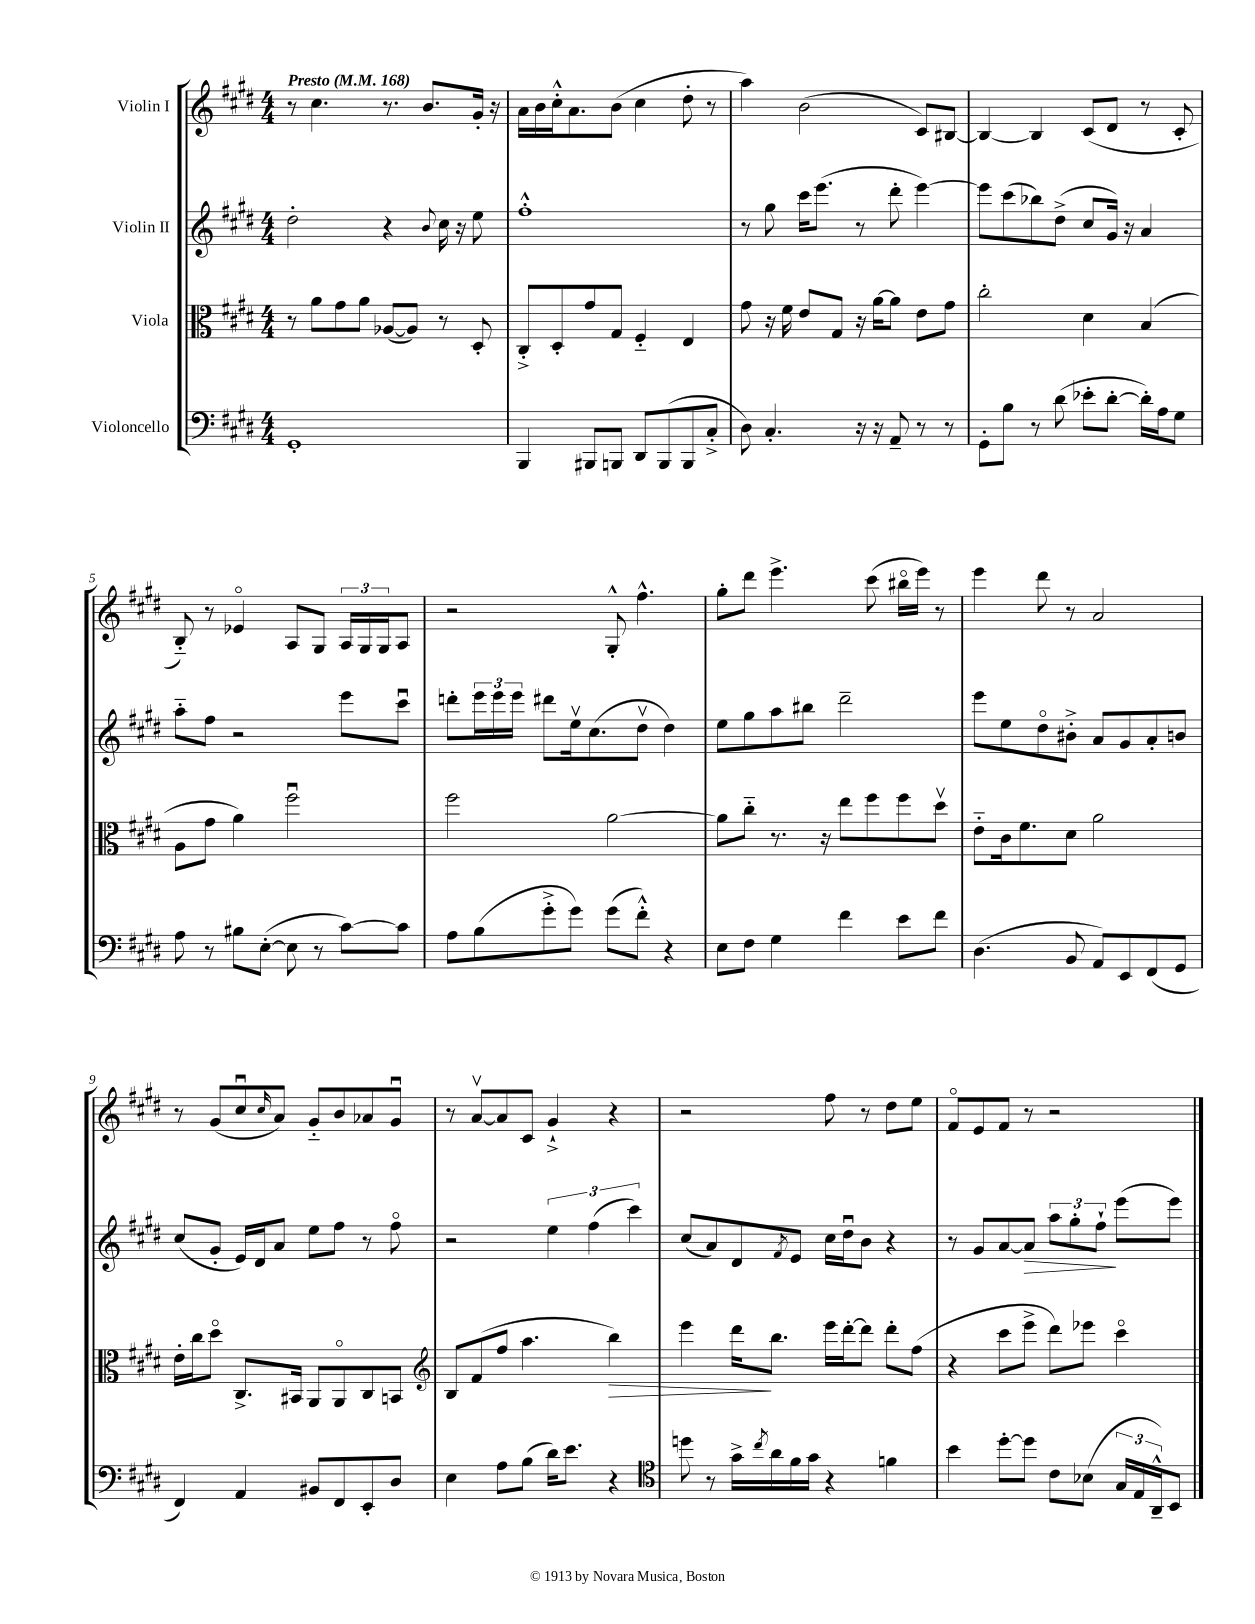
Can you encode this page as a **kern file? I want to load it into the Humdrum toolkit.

**kern	**kern	**kern	**kern
*staff4	*staff3	*staff2	*staff1
*clefF4	*clefC3	*clefG2	*clefG2
*k[f#c#g#d#]	*k[f#c#g#d#]	*k[f#c#g#d#]	*k[f#c#g#d#]
*M4/4	*M4/4	*M4/4	*M4/4
*MM168	*MM168	*MM168	*MM168
1GG#'	8r	2dd#'	8r
.	8a	.	4.cc#
.	8g#	.	.
.	8a	.	.
.	([8A-	4r	8.r
.	8A-])	.	.
.	.	.	8.b
.	.	8qqb	.
.	8r	16cc#	.
.	.	16r	.
.	8D#'	8ee	16g#'
.	.	.	16r
=	=	=	=
4BBB	8C#'^	1ff#'^^	16a
.	.	.	16b
.	8D#'	.	16cc#'^^
.	.	.	8.a
8BBB#	8g#	.	.
8BBB	8G#	.	(8b
8DD#	4F#'~	.	4cc#
(8BBB	.	.	.
8BBB	4E	.	8dd#'
8C#'^	.	.	8r
=	=	=	=
8D#)	8g#	8r	4aa)
4.C#'	16r	8gg#	.
.	16f#	.	.
.	8e	16ccc#	(2b
.	.	(8.eee	.
.	8G#	.	.
16r	16r	8r	.
16r	[16a	.	.
8AA~	8a]	8ddd#'	.
8r	8e	[4eee)	8c#)
8r	8g#	.	[8B#
=	=	=	=
8GG#'	2cc#'	8eee]	4B#_
8B	.	(8ccc#	.
8r	.	8bb-)	4B#]
(8d#	.	(8dd#^	.
8e-'	4d#	8cc#	(8c#
[8d#'	.	16g#)	8d#
.	.	16r	.
16d#'])	(4B	4a	8r
16A	.	.	.
8G#	.	.	8c#'
=	=	=	=
8A	8A	8aa'~	8B'~)
8r	8g#	8ff#	8r
8B#	4a)	2r	4e-o
([8E'	.	.	.
8E]	2ff#u	.	8A
8r	.	.	8G#
[8c#)	.	8eee	24A
.	.	.	24G#
.	.	.	24G#
8c#]	.	8ccc#u	8A
=	=	=	=
8A	2ff#	8ddd'	2r
(8B	.	24eee	.
.	.	24eee	.
.	.	24eee	.
8g#'^	.	8ddd#	.
8g#)	.	16eev	.
.	.	(8.cc#	.
(8g#	[2a	.	8G#'^^
8f#'^^)	.	8dd#v	4.ff#^^
4r	.	4dd#)	.
=	=	=	=
8E	8a]	8ee	8gg#'
8F#	8cc#'~	8gg#	8ddd#
4G#	8.r	8aa	4.eee^
.	.	8bb#	.
.	16r	.	.
4f#	8ee	2ddd#~	.
.	8ff#	.	(8ccc#
8e	8ff#	.	16bb#o
.	.	.	16eee)
8f#	8dd#v	.	8r
=	=	=	=
(4.D#	8e'~	8eee	4eee
.	16c#	8ee	.
.	8.f#	.	.
.	.	8dd#o	8ddd#
8BB	8d#	8b#'^	8r
8AA)	2a	8a	2a
8EE	.	8g#	.
(8FF#	.	8a'	.
8GG#	.	8b	.
=	=	=	=
4FF#)	16e'	(8cc#	8r
.	16cc#	.	.
.	8dd#o	8g#'	(8g#
4AA	8.C#^	16e)	8cc#u
.	.	16d#	.
.	.	.	16qqcc#
.	.	8a	8a)
.	16BB#	.	.
8BB#	8AA	8ee	8g#'~
8FF#	8AAo	8ff#	8b
8EE'	8C#	8r	8a-
8D#	8BB	8ff#o	8g#u
=	=	=	=
*	*clefG2	*	*
4E	8B	2r	8r
.	(8f#	.	[8av
8A	8ff#	.	8a]
(8B	4.aa	.	8c#
16d#)	.	6ee	4g#`^
8.e	.	.	.
.	.	(6ff#	.
4r	4bb)	.	4r
.	.	6ccc#)	.
=	=	=	=
*clefC4	*	*	*
8dd	4eee	(8cc#	2r
8r	.	8a)	.
16g#^	16ddd#	8d#	.
8qcc#	.	.	.
16a	8.bb	.	.
.	.	8qf#	.
16f#	.	8e	.
16g#	.	.	.
4r	16eee	16cc#	8ff#
.	[16ddd#'	16dd#u	.
.	8ddd#]	8b	8r
4f	8ddd#'	4r	8dd#
.	(8ff#	.	8ee
=	=	=	=
4b	4r	8r	8f#o
.	.	8g#	8e
[8dd#'	8ccc#	[8a	8f#
8dd#]	8eee^	8a]	8r
8c#	8ddd#)	12aa	2r
.	.	12gg#'	.
(8B-	8eee-	.	.
.	.	12ff#`	.
24G#	4ccc#o	(8eee	.
24E	.	.	.
24AA~^^)	.	.	.
8BB	.	8eee)	.
==	==	==	==
*-	*-	*-	*-
